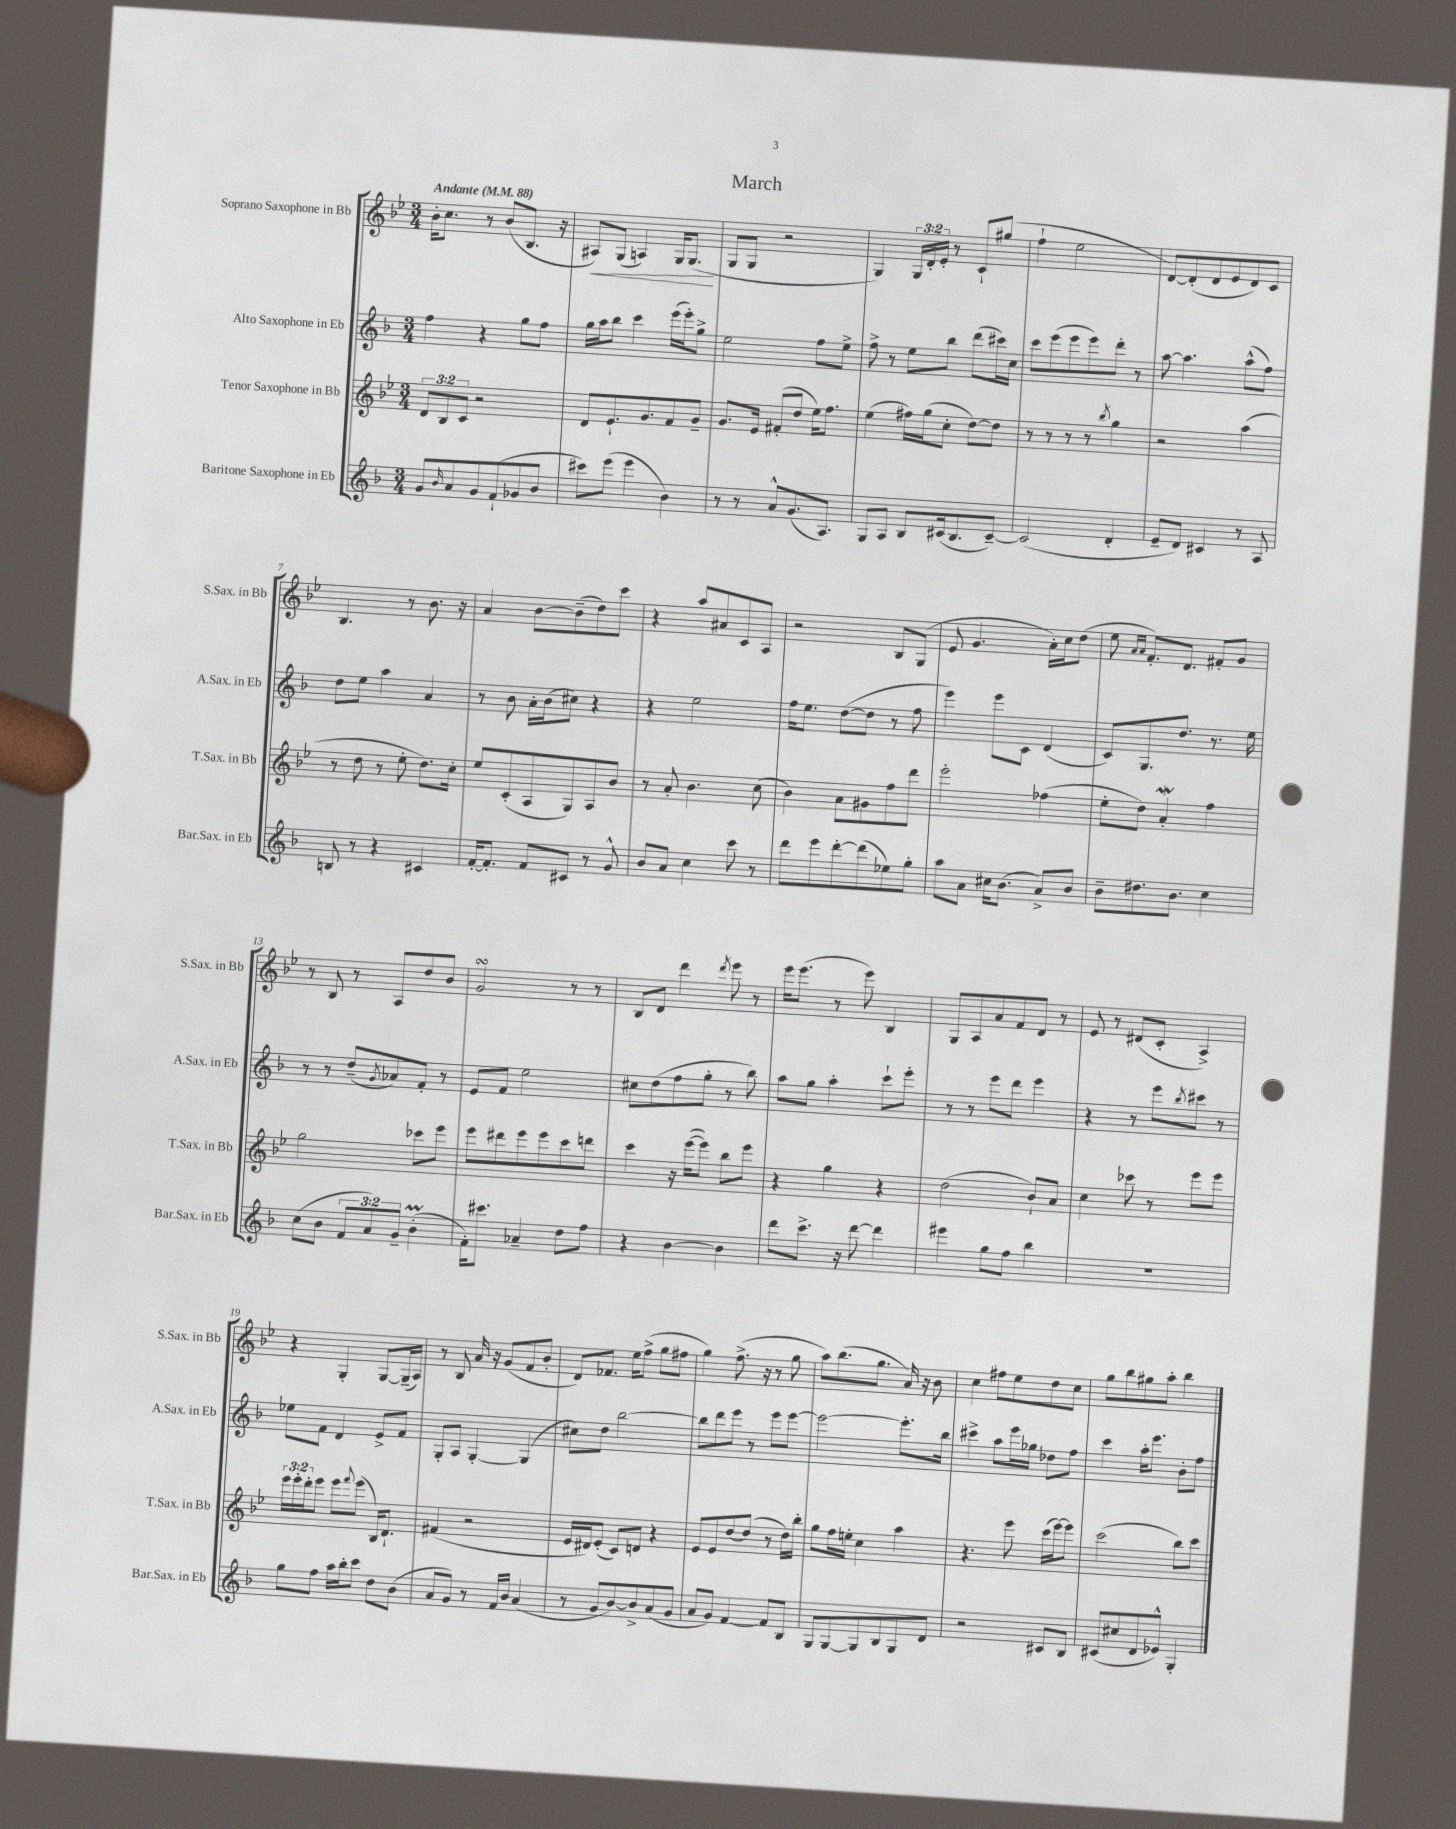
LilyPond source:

\header { title = "March" }
<<
\new StaffGroup <<
\new Staff = "s0" \with { instrumentName = "Soprano Saxophone in Bb" shortInstrumentName = "S.Sax. in Bb" } {
    \clef treble \key bes \major \numericTimeSignature \time 3/4 \override Staff.TupletNumber.text = #tuplet-number::calc-fraction-text \tempo "Andante" 4 = 88
    bes'16-. c''8. r8 bes'8( bes8. r16 |
    ais8\<) g8( a4) g16 g8.\!( |
    g8 g8 r2 |
    g4) \tuplet 3/2 { g16 d'16-. ees'16-. } r8 c'8-! gis''8( |
    f''4-! ees''2 |
    d'8~) d'8-.( d'8 ees'8 d'8) c'8 |
    bes4. r8 bes'8. r16 |
    a'4 bes'8~ bes'8--( d''8) c'''8 |
    r4 a''8 ais'8 c'8 a8 |
    r2 bes8 g8( |
    ees'8 g'4. a'16-.) c''16 d''8( |
    ees''8 \grace { a'16 a'16 } f'8.-.) d'8. fis'8-. g'8 |
    r8 bes8 r8 a8 d''8 bes'8 |
    g'2\turn r8 r8 |
    bes8 d'8 d'''4 \acciaccatura { d'''8 } ees'''8 r8 |
    ees'''16 ees'''8.( r8 ees'''8) bes4 |
    g8 a8 a'8 f'8 d'8 r8 |
    ees'8 r8 dis'8( c'8-. a4->) |
    r4 g4-. g8~ g16--( a16) |
    r8 bes8 a'16 r16 g'8( f'8 bes'8-. |
    d'8) fes'8. ees''16 f''8->( g''8 fis''8 |
    g''4) f''8.->( r16 r8 g''8 |
    a''8) bes''8.( g''8. a'16) r16 bes'8 |
    c''4 fis''8 ees''8 d''8 c''8 |
    g''8 bes''8 gis''8 a''8-. bes''4 \bar "|." |
}
\new Staff = "s1" \with { instrumentName = "Alto Saxophone in Eb" shortInstrumentName = "A.Sax. in Eb" } {
    \clef treble \key f \major \numericTimeSignature \time 3/4
    f''4 r4 g''8 f''8 |
    g''16 a''16 bes''8 c'''4 e'''16( e'''16-.) g''8-> |
    e''2 f''8 e''8-> |
    f''8-> r8 e''8 bes''8 d'''8( cis'''16) c''16 |
    c'''8 e'''8( e'''8 e'''8) d'''8-. r8 |
    a''8~ a''4. a''8-^( f''8) |
    d''8 e''8 a''4 a'4 |
    r8 bes'8 a'16-. bes'16( cis''8) r4 |
    r4 e''2 |
    f''16 e''8. d''8~( d''8 r8 f''8 |
    e'''4) e'''8 c'8 d'4( |
    c'8) g8. d''8. r8. e''16 |
    r8 r8 d''8--( \acciaccatura { g'8 } aes'8) f'8-. r8 |
    e'8 f'8 e''2 |
    cis''8 d''8( f''8 g''8-. r8 bes''8) |
    a''8 g''8 a''4-. c'''8-! e'''8-. |
    r8 r8 e'''8 d'''8 e'''4 |
    r4 r8 e'''8 \acciaccatura { bes''8 } cis'''8 r8 |
    ees''8 f'8 d'4 e'8-> f'8 |
    g8-. a8 g4~-. g4( |
    cis''8) d''8 bes''2~ |
    bes''8 d'''8 e'''8 r8 e'''8 e'''8~ |
    e'''2~ e'''8.-. bes''16 |
    cis'''4-> a''8 e'''16 ges''16 des''8 f''8 |
    c'''4 a''16-. e'''8. bes'8-. f''8 \bar "|." |
}
\new Staff = "s2" \with { instrumentName = "Tenor Saxophone in Bb" shortInstrumentName = "T.Sax. in Bb" } {
    \clef treble \key bes \major \numericTimeSignature \time 3/4 \override Staff.TupletNumber.text = #tuplet-number::calc-fraction-text
    \tuplet 3/2 { d'8 bes8 c'8 } r2 |
    d'8 ees'8.-! g'8. f'8 g'8-- |
    g'8. ees'16 fis'8-.( d''8 ees''16) f''8. |
    ees''4( fis''16) g''16( c''8-. d''8~) d''8 |
    r8 r8 r8 r8 \acciaccatura { bes''8 } g''4 |
    r2 a''4( |
    r8 d''8 r8 ees''8-. d''8.) c''16-. |
    ees''8 c'8-.( a8 g8) a8 bes'8 |
    r8 a'8-. bes'4. c''8( |
    bes'4) a'8 gis'8 f''8 d'''8 |
    ees'''2-. fes''4( |
    ees''8-. d''8) a'4-.\mordent f''4 |
    g''2 ces'''8 ees'''8 |
    ees'''8 dis'''8 ees'''8 ees'''8 c'''8 d'''8 |
    c'''4 r16 ees'''16~( ees'''8) bes''8 ees'''8 |
    r4 g''4 r4 |
    d''2( bes'8-!) a'8 |
    c''4 ces'''8 r8 ees'''8 ees'''8 |
    \tuplet 3/2 { ees'''16 ees'''16-. d'''16-. } ees'''8 ees'''8 \appoggiatura { f'''8 } ees'''8( bes16) d'8.-! |
    fis'4( r2 |
    ees'16 dis'16) ees'8-.( c'8) d'8 r4 |
    ees'8 ees'8 d''8~ d''8( r8 d''16) bes''16-. |
    g''8 f''16 e''16-. c''4 a''4 |
    r4. ees'''8 c'''16( ees'''16~) ees'''8 |
    c'''2( bes''8) c'''8 \bar "|." |
}
\new Staff = "s3" \with { instrumentName = "Baritone Saxophone in Eb" shortInstrumentName = "Bar.Sax. in Eb" } {
    \clef treble \key f \major \numericTimeSignature \time 3/4 \override Staff.TupletNumber.text = #tuplet-number::calc-fraction-text
    g'8 \grace { bes'16 } a'8 g'8 f'8-!( ges'8 bes'8 |
    cis'''8) e'''8( e'''4 bes'4) |
    r8 r8 a'8-^ g'8.( a8.) |
    g8 a8 bes8 cis'16( bes8. cis'8~--) |
    cis'2( d'4-. |
    e'8-- d'8) cis'4 r8 a8 |
    b8 r8 r4 cis'4 |
    f'16~-. f'8.-. f'8 cis'8 r8 g'8-^ |
    bes'8 a'8 c''4 c'''8 r8 |
    d'''8 e'''8 d'''8~-. d'''8( ees''8) g''8-. |
    a''8 a'8 cis''16 bes'8.( a'8->) bes'8 |
    bes'8-- dis''8. bes'8. c''4 |
    c''8( bes'8 \tuplet 3/2 { f'8 a'8) g'8-- } bes'4-.\prall( |
    f'16-.) cis'''8. aes'4-- d''8 f''8 |
    r4 bes'4~ bes'4 |
    d'''8 c'''8.-> r16 d'''8~ d'''4 |
    eis'''4 g''8 f''8 bes''4 |
    R2. |
    g''8 f''8 a''16 bes''16-. c'''8 d''8 bes'8( |
    a'8 g'8) r8 f'16 bes'16 a'4( |
    r8 g'8 bes'8~) bes'8-> a'8( g'8 |
    a'8 g'8) f'4~ f'8 bes8 |
    g8 g8~ g8 bes8 g8 d'8 |
    r2 cis'8 bes8 |
    cis'8( cis''8 d'8 ees'8-^) g4-. \bar "|." |
}
>>
>>
